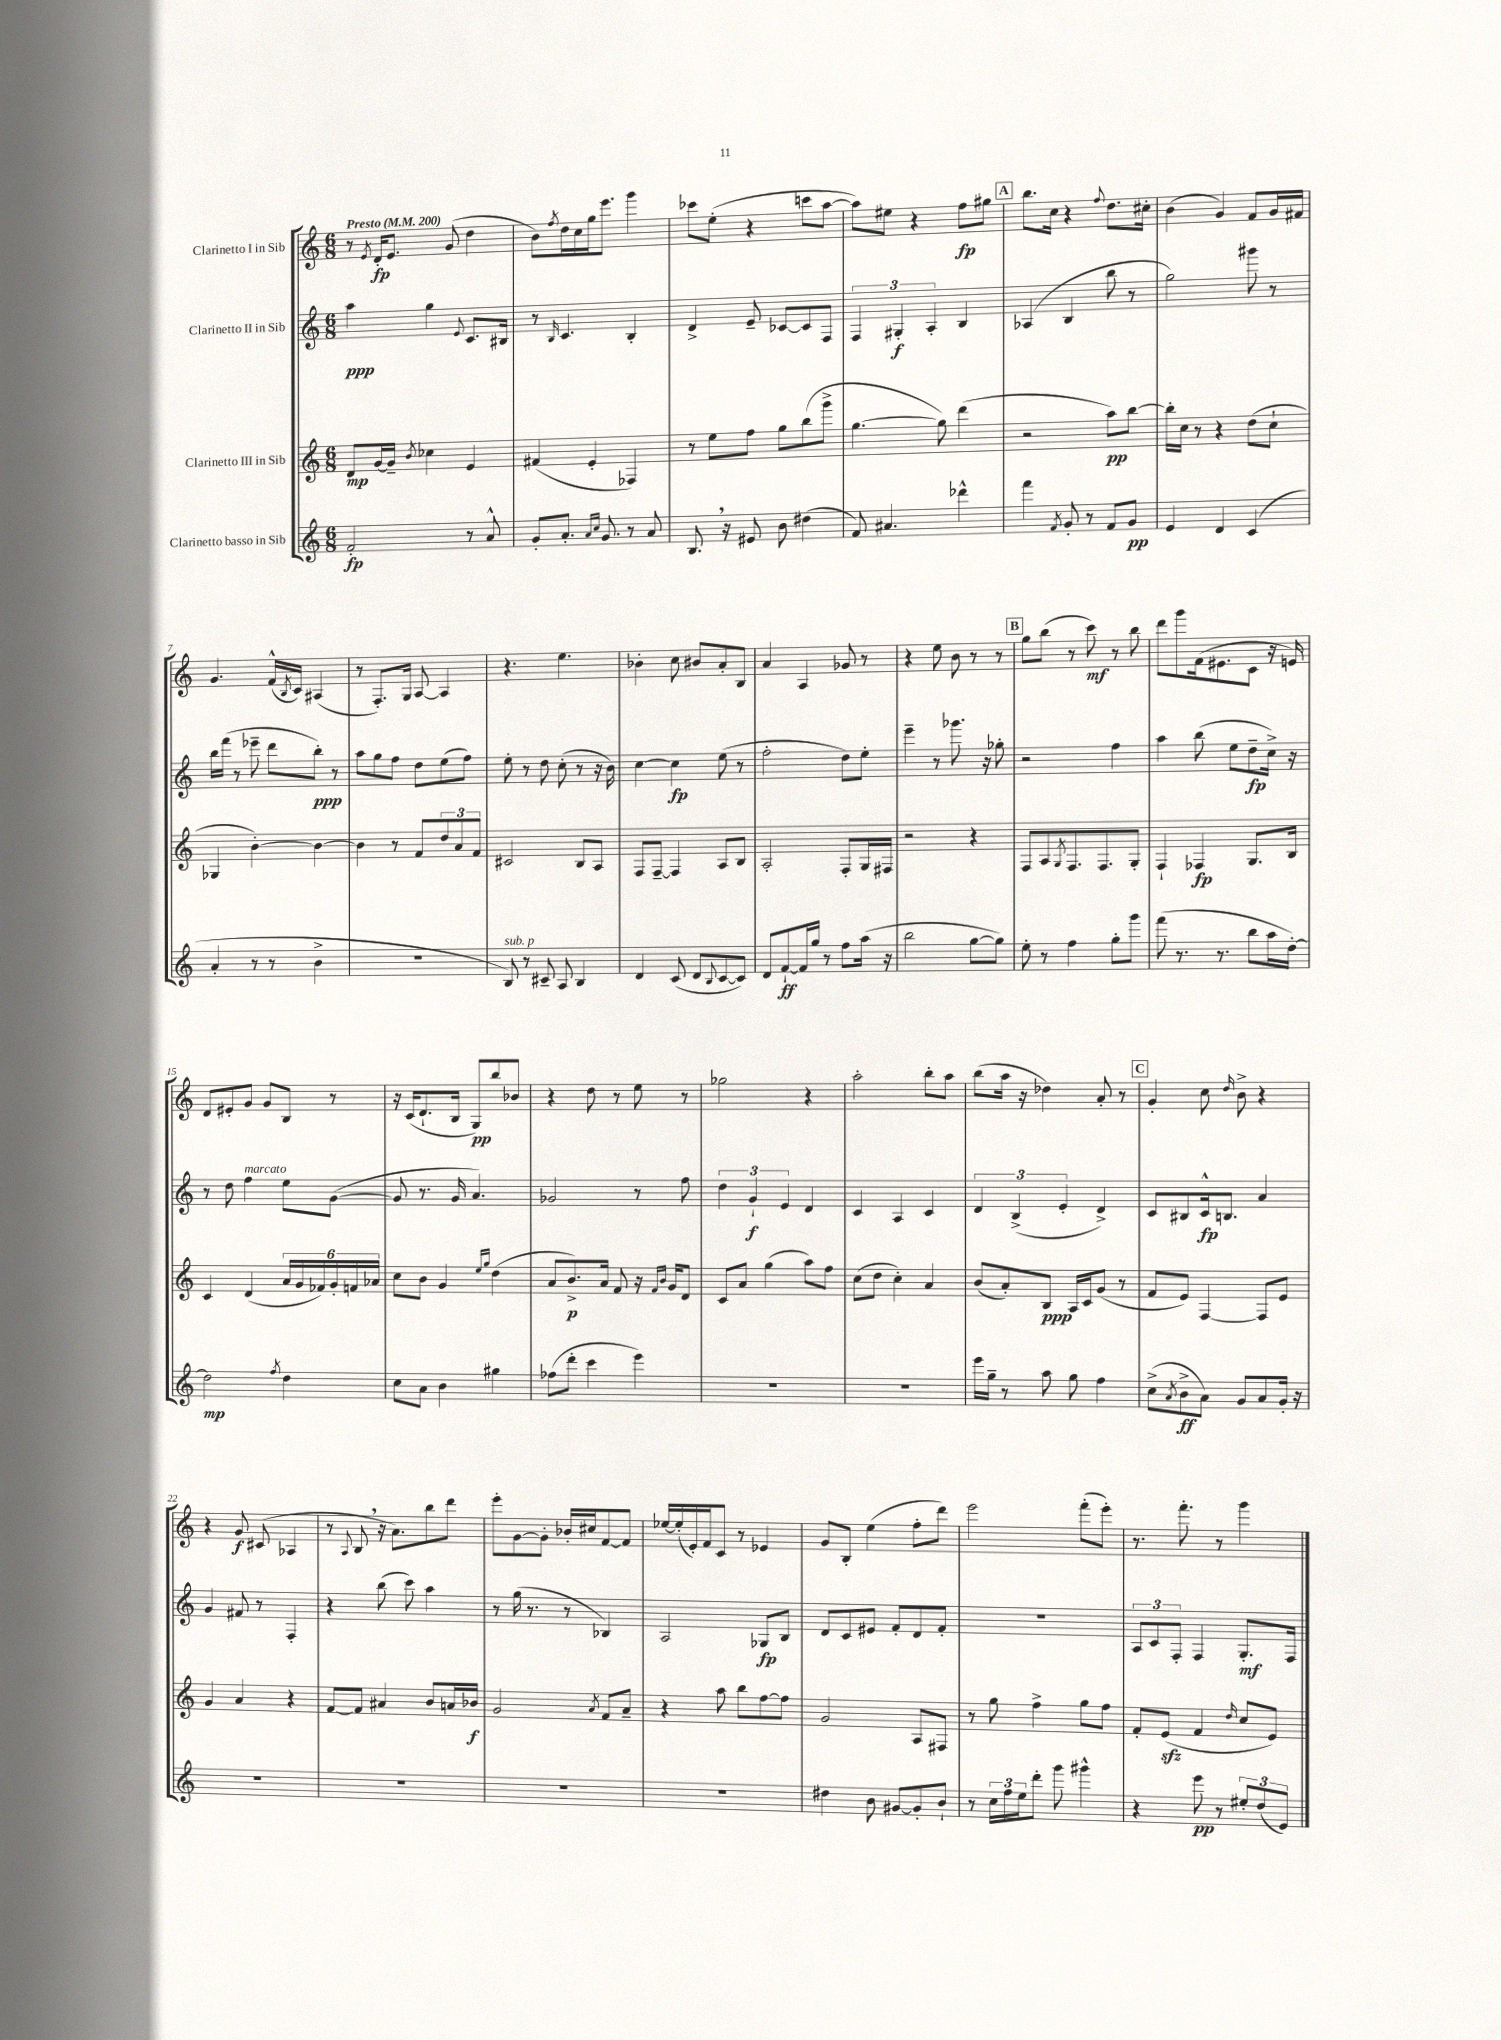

**kern	**dynam	**kern	**dynam	**kern	**dynam	**kern	**dynam
*part4	*part4	*part3	*part3	*part2	*part2	*part1	*part1
*staff4	*staff4	*staff3	*staff3	*staff2	*staff2	*staff1	*staff1
*I"Clarinetto basso in Sib	*	*I"Clarinetto III in Sib	*	*I"Clarinetto II in Sib	*	*I"Clarinetto I in Sib	*
*clefG2	*	*clefG2	*	*clefG2	*	*clefG2	*
*k[]	*	*k[]	*	*k[]	*	*k[]	*
*M6/8	*	*M6/8	*	*M6/8	*	*M6/8	*
*MM200	*	*MM200	*	*MM200	*	*MM200	*
=1	=1	=1	=1	=1	=1	=1	=1
!	!	!	!	!	!	!LO:TX:a:B:t=Presto	!
2f'/	fp	8d/L	mp	4aa\	ppp	8r	.
.	.	.	.	.	.	8qe/	.
.	.	[16g/L	.	.	.	16d'/KL	fp
.	.	16g~/JJ]	.	.	.	8.e/J	.
.	.	8qb/	.	.	.	.	.
.	.	4cc-X\	.	4gg\	.	.	.
.	.	.	.	.	.	(8g/	.
.	.	.	.	8qqe/	.	.	.
8r	.	4e/	.	8.c/L	.	4dd\	.
8a^^/	.	.	.	.	.	.	.
.	.	.	.	16B#X/Jk	.	.	.
=2	=2	=2	=2	=2	=2	=2	=2
8g'/L	.	(4f#X/	.	8r	.	8b\L)	.
.	.	.	.	16qqB/	.	8qff/	.
8.a'/J	.	.	.	4.c/	.	16dd\L	.
.	.	.	.	.	.	16cc\	.
.	.	4e'/	.	.	.	16gg\J	.
16qqa/LL	.	.	.	.	.	.	.
16qqcc/JJ	.	.	.	.	.	.	.
8.g/	.	.	.	.	.	8.eee\J	.
8r	.	4F-X/)	.	4B'/	.	4ggg\	.
8a/	.	.	.	.	.	.	.
=3	=3	=3	=3	=3	=3	=3	=3
8.B,/	.	8r	.	4d^/	.	8ccc-X\L	.
.	.	8ee\L	.	.	.	(8ee'\J	.
16r	.	.	.	.	.	.	.
8e#X/	.	8ff\J	.	8e~/	.	4r	.
8b\	.	8gg\L	.	[8c-X/L	.	.	.
(4dd#X\	.	(8bb\	.	8c-/]	.	8cccn\L	.
.	.	8ggg^\J	.	8F/J	.	[8aa\J	.
=4	=4	=4	=4	=4	=4	=4	=4
8f/)	.	[4.gg\	.	6F/	.	8aa\L])	.
4.a#X/	.	.	.	.	.	8ee#X\J	.
.	.	.	.	6G#X'/	f	.	.
.	.	.	.	.	.	4r	.
.	.	.	.	6A'/	.	.	.
.	.	8gg\])	.	.	.	.	.
4ddd-X^^\	.	(4ddd\	.	4B/	.	8ff\L	fp
.	.	.	.	.	.	8gg#X\J	.
!!LO:REH:place=s1:t=A
=5	=5	=5	=5	=5	=5	=5	=5
4fff\	.	2r	.	(4A-X/	.	8.bb\L	.
.	.	.	.	.	.	16cc\Jk	.
8qf/	.	.	.	.	.	.	.
8g'/	.	.	.	4B/	.	4r	.
8r	.	.	.	.	.	.	.
.	.	.	.	.	.	8qqff/	.
8f/L	.	8aa\L)	pp	8bb\	.	8.dd\L	.
8g/J	pp	[8bb\J	.	8r	.	.	.
.	.	.	.	.	.	16cc#X'\Jk	.
=6	=6	=6	=6	=6	=6	=6	=6
4e/	.	16bb'\LL]	.	2gg\)	.	(4b\	.
.	.	16cc\JJ	.	.	.	.	.
.	.	8r	.	.	.	.	.
4d/	.	4r	.	.	.	4g/)	.
(4c/	.	(8dd\L	.	8ggg#X\	.	8f/L	.
.	.	8cc`\J	.	8r	.	16g/L	.
.	.	.	.	.	.	16f#X/JJ	.
!!LO:LB:g=z
=7	=7	=7	=7	=7	=7	=7	=7
4a'/	.	4G-X/	.	16bb\LL	.	4.g/	.
.	.	.	.	(16fff\JJ	.	.	.
.	.	.	.	8r	.	.	.
8r	.	[4b'\)	.	8eee-X~\	.	.	.
8r	.	.	.	8ddd\L	.	(16f^^/LL	.
.	.	.	.	.	.	8qB/	.
.	.	.	.	.	.	16c/JJ)	.
4b^\	.	4b\_	.	8bb'\J)	ppp	(4A#X/	.
.	.	.	.	8r	.	.	.
=8	=8	=8	=8	=8	=8	=8	=8
2.r	.	4b\]	.	8aa\L	.	8r	.
.	.	.	.	8gg\	.	8.F'/L)	.
.	.	8r	.	8ff\J	.	.	.
.	.	.	.	.	.	16G/Jk	.
.	.	8f/L	.	8dd\L	.	[8A/	.
.	.	12dd/	.	(8ee\	.	4A/]	.
.	.	12a/	.	.	.	.	.
.	.	.	.	8ff\J)	.	.	.
.	.	12f/J	.	.	.	.	.
=9	=9	=9	=9	=9	=9	=9	=9
!LO:TX:a:i:t=sub. p	!	!	!	!	!	!	!
8B/)	.	2c#X/	.	8ee'\	.	4.r	.
8r	.	.	.	8r	.	.	.
8c#X~/	.	.	.	8dd\	.	.	.
8A/	.	.	.	(8cc'\	.	4.ee\	.
4B/	.	8B/L	.	8r	.	.	.
.	.	8A/J	.	16r	.	.	.
.	.	.	.	16b\)	.	.	.
=10	=10	=10	=10	=10	=10	=10	=10
4d/	.	8F/L	.	[4cc\	.	4b-X'\	.
.	.	[8F~/J	.	.	.	.	.
(8c/	.	4F/]	.	4cc\]	fp	8cc\	.
8d/L	.	.	.	.	.	8b#X/L	.
8qqB/	.	.	.	.	.	.	.
[8c/	.	8A/L	.	(8ee\	.	8a'/	.
8c/J])	.	8B/J	.	8r	.	8B/J	.
=11	=11	=11	=11	=11	=11	=11	=11
8d/L	.	2A'/	.	2ff'\	.	4a/	.
[8f`/	ff	.	.	.	.	.	.
16f/L]	.	.	.	.	.	4A/	.
16gg/JJ	.	.	.	.	.	.	.
8r	.	.	.	.	.	.	.
8ff\L	.	8F'/L	.	8dd\L)	.	8g-X/	.
(16aa\Jk	.	16G/L	.	8ee'\J	.	8r	.
16r	.	16F#X/JJ	.	.	.	.	.
=12	=12	=12	=12	=12	=12	=12	=12
2bb\	.	2r	.	4eee~\	.	4r	.
.	.	.	.	8r	.	8ee\	.
.	.	.	.	8.ggg-X\	.	8b\	.
[8gg\L	.	4r	.	.	.	8r	.
.	.	.	.	16r	.	.	.
8gg\J])	.	.	.	8gg-X'\	.	8r	.
!!LO:REH:place=s1:t=B
=13	=13	=13	=13	=13	=13	=13	=13
8ee'\	.	8F/L	.	2r	.	8gg\L	.
8r	.	8A/	.	.	.	(8bb\J	.
.	.	8qG/	.	.	.	.	.
4ff\	.	8.F/	.	.	.	8r	.
.	.	.	.	.	.	8ccc\)	mf
.	.	8.F/	.	.	.	.	.
8gg'\L	.	.	.	4ff\	.	8r	.
8ggg\J	.	8G'/J	.	.	.	8bb\	.
=14	=14	=14	=14	=14	=14	=14	=14
(8fff\	.	4F`/	.	4aa\	.	8ddd\L	.
8.r	.	.	.	.	.	8ggg\	.
.	.	4F-X/	fp	(8bb\	.	(16f\k	.
8.r	.	.	.	.	.	8.e#X\	.
.	.	.	.	8ee\L	.	.	.
8bb\L	.	8.G/L	.	8dd~\	fp	8c\J	.
16aa\L	.	.	.	16cc^\Jk)	.	16r	.
[16dd'\JJ)	.	16B/Jk	.	16r	.	16en/)	.
!!LO:LB:g=z
=15	=15	=15	=15	=15	=15	=15	=15
2dd\]	mp	4c/	.	8r	.	8d/L	.
.	.	.	.	8dd\	.	8e#X'/	.
!	!	!	!	!LO:TX:a:i:t=marcato	!	!	!
.	.	(4d/	.	4ff\	.	8g/J	.
.	.	.	.	.	.	8g/L	.
8qff/	.	.	.	.	.	.	.
4dd\	.	24a/LL	.	8ee\L	.	8B/J	.
.	.	24g/	.	.	.	.	.
.	.	24f-X/)	.	.	.	.	.
.	.	24g'/	.	([8g\J	.	8r	.
.	.	24fn/	.	.	.	.	.
.	.	24a-X/JJ	.	.	.	.	.
=16	=16	=16	=16	=16	=16	=16	=16
8cc\L	.	8cc\L	.	8g/]	.	16r	.
.	.	.	.	.	.	(16c/KL	.
8a\J	.	8b\J	.	8.r	.	8.d`/	.
4b\	.	4g/	.	.	.	.	.
.	.	.	.	16g/	.	16B/Jk	.
.	.	.	.	4.a/)	.	8G/L)	pp
.	.	16qqee/LL	.	.	.	.	.
.	.	16qqgg/JJ	.	.	.	.	.
4gg#X\	.	(4dd\	.	.	.	8bb/	.
.	.	.	.	.	.	8b-X/J	.
=17	=17	=17	=17	=17	=17	=17	=17
(8ff-X\L	.	8a/L	.	2g-X/	.	4r	.
8ddd'\J	.	8.b^/)	p	.	.	.	.
4ccc\	.	.	.	.	.	8dd\	.
.	.	16a/Jk	.	.	.	.	.
.	.	8f/	.	.	.	8r	.
4eee\)	.	16r	.	8r	.	8ee\	.
.	.	16qqf/LL	.	.	.	.	.
.	.	16qqb/JJ	.	.	.	.	.
.	.	16g/KL	.	.	.	.	.
.	.	8d/J	.	8ff\	.	8r	.
=18	=18	=18	=18	=18	=18	=18	=18
2.r	.	8c/L	.	6dd\	.	2gg-X\	.
.	.	8a/J	.	.	.	.	.
.	.	.	.	6g`/	f	.	.
.	.	(4gg\	.	.	.	.	.
.	.	.	.	6e/	.	.	.
.	.	8aa\L)	.	4d/	.	4r	.
.	.	8ff\J	.	.	.	.	.
=19	=19	=19	=19	=19	=19	=19	=19
2.r	.	(8cc\L	.	4c/	.	2aa'\	.
.	.	8dd\J	.	.	.	.	.
.	.	4cc'\)	.	4A/	.	.	.
.	.	4a/	.	4c/	.	8bb'\L	.
.	.	.	.	.	.	8aa\J	.
=20	=20	=20	=20	=20	=20	=20	=20
16eee\LL	.	(8b/L	.	6d/	.	(8bb\L	.
16gg~\JJ	.	.	.	.	.	.	.
8r	.	8a'/)	.	.	.	16aa\Jk	.
.	.	.	.	(6B^/	.	.	.
.	.	.	.	.	.	16r	.
8aa\	.	8B/J	ppp	.	.	4dd-X\)	.
.	.	.	.	6e'/	.	.	.
8gg\	.	16A/LL	.	.	.	.	.
.	.	16c/J	.	.	.	.	.
4ff\	.	(8g/J	.	4d^/)	.	8a'/	.
.	.	8r	.	.	.	8r	.
!!LO:REH:place=s1:t=C
=21	=21	=21	=21	=21	=21	=21	=21
(8cc^\L	.	8f/L	.	8c/L	.	4g'/	.
8qa/	.	.	.	.	.	.	.
8b^\	ff	8e/J)	.	8B#X/	.	.	.
8a\J)	.	[4F/	.	16c^^/k	fp	8cc\	.
.	.	.	.	8.Bn/J	.	.	.
.	.	.	.	.	.	16qqdd/	.
8g/L	.	.	.	.	.	8b^\	.
8a/	.	8F/L]	.	4a/	.	4r	.
16g'/Jk	.	8e/J	.	.	.	.	.
16r	.	.	.	.	.	.	.
!!LO:LB:g=z
=22	=22	=22	=22	=22	=22	=22	=22
2.r	.	4g/	.	4g/	.	4r	.
.	.	4a/	.	8f#X/	.	8g/	f
.	.	.	.	8r	.	(8c#X/	.
.	.	4r	.	4F'/	.	4A-X/	.
=23	=23	=23	=23	=23	=23	=23	=23
2.r	.	[8f/L	.	4r	.	8r	.
.	.	.	.	.	.	8qqA/	.
.	.	8f/J]	.	.	.	8B,/	.
.	.	4a#X/	.	(8bb\	.	16r	.
.	.	.	.	.	.	8.a\L)	.
.	.	.	.	8ccc\)	.	.	.
.	.	8b/L	.	4aa\	.	8bb\	.
.	.	16an/L	.	.	.	8ddd\J	.
.	.	16b-X/JJ	f	.	.	.	.
=24	=24	=24	=24	=24	=24	=24	=24
2.r	.	2g/	.	8r	.	8eee'\L	.
.	.	.	.	(16gg\	.	[8g\	.
.	.	.	.	8.r	.	.	.
.	.	.	.	.	.	8g'\J]	.
.	.	.	.	8r	.	16b-X'/LL	.
.	.	.	.	.	.	16cc#X/J	.
.	.	8qa/	.	.	.	.	.
.	.	8f/L	.	4B-X/)	.	[8f/	.
.	.	8a~/J	.	.	.	8f/J]	.
=25	=25	=25	=25	=25	=25	=25	=25
2.r	.	4r	.	2A/	.	[16ee-X/LL	.
.	.	.	.	.	.	(16ee-'/]	.
.	.	.	.	.	.	16e'/)	.
.	.	.	.	.	.	16f/J	.
.	.	8aa\	.	.	.	8c/J	.
.	.	8bb\L	.	.	.	8r	.
.	.	[8ff\	.	8G-X/L	fp	4e-X/	.
.	.	8ff\J]	.	8B/J	.	.	.
=26	=26	=26	=26	=26	=26	=26	=26
4dd#X\	.	2g/	.	8d/L	.	8g/L	.
.	.	.	.	8c/	.	8B'/J	.
8b\	.	.	.	8e#X/J	.	(4ee\	.
[8g#X/L	.	.	.	8f'/L	.	.	.
8g#'/]	.	8A/L	.	8d/	.	8ff'\L	.
8b`/J	.	8F#X/J	.	8f'/J	.	8ddd\J)	.
=27	=27	=27	=27	=27	=27	=27	=27
8r	.	8r	.	2.r	.	2eee\	.
24cc\LL	.	8gg\	.	.	.	.	.
24ff\	.	.	.	.	.	.	.
24ee\J	.	.	.	.	.	.	.
8ddd'\J	.	4ff^\	.	.	.	.	.
8ggg\	.	.	.	.	.	.	.
4ggg#X^^\	.	8gg\L	.	.	.	(8fff'\L	.
.	.	8ff\J	.	.	.	8eee'\J)	.
=28	=28	=28	=28	=28	=28	=28	=28
4r	.	8f'/L	.	12A/L	.	8.r	.
.	.	.	.	12c/	.	.	.
.	.	(8ezz/J	.	.	.	.	.
.	.	.	.	12F'/J	.	.	.
.	.	.	.	.	.	8.fff'\	.
8eee\	pp	4f/	.	4F/	.	.	.
8r	.	.	.	.	.	8r	.
.	.	16qqdd/	.	.	.	.	.
12ee#X'/L	.	8cc/L	.	8.G'/L	mf	4ggg\	.
(12dd/	.	.	.	.	.	.	.
.	.	8e/J)	.	.	.	.	.
12e/J)	.	.	.	.	.	.	.
.	.	.	.	16F/Jk	.	.	.
==	==	==	==	==	==	==	==
*-	*-	*-	*-	*-	*-	*-	*-
